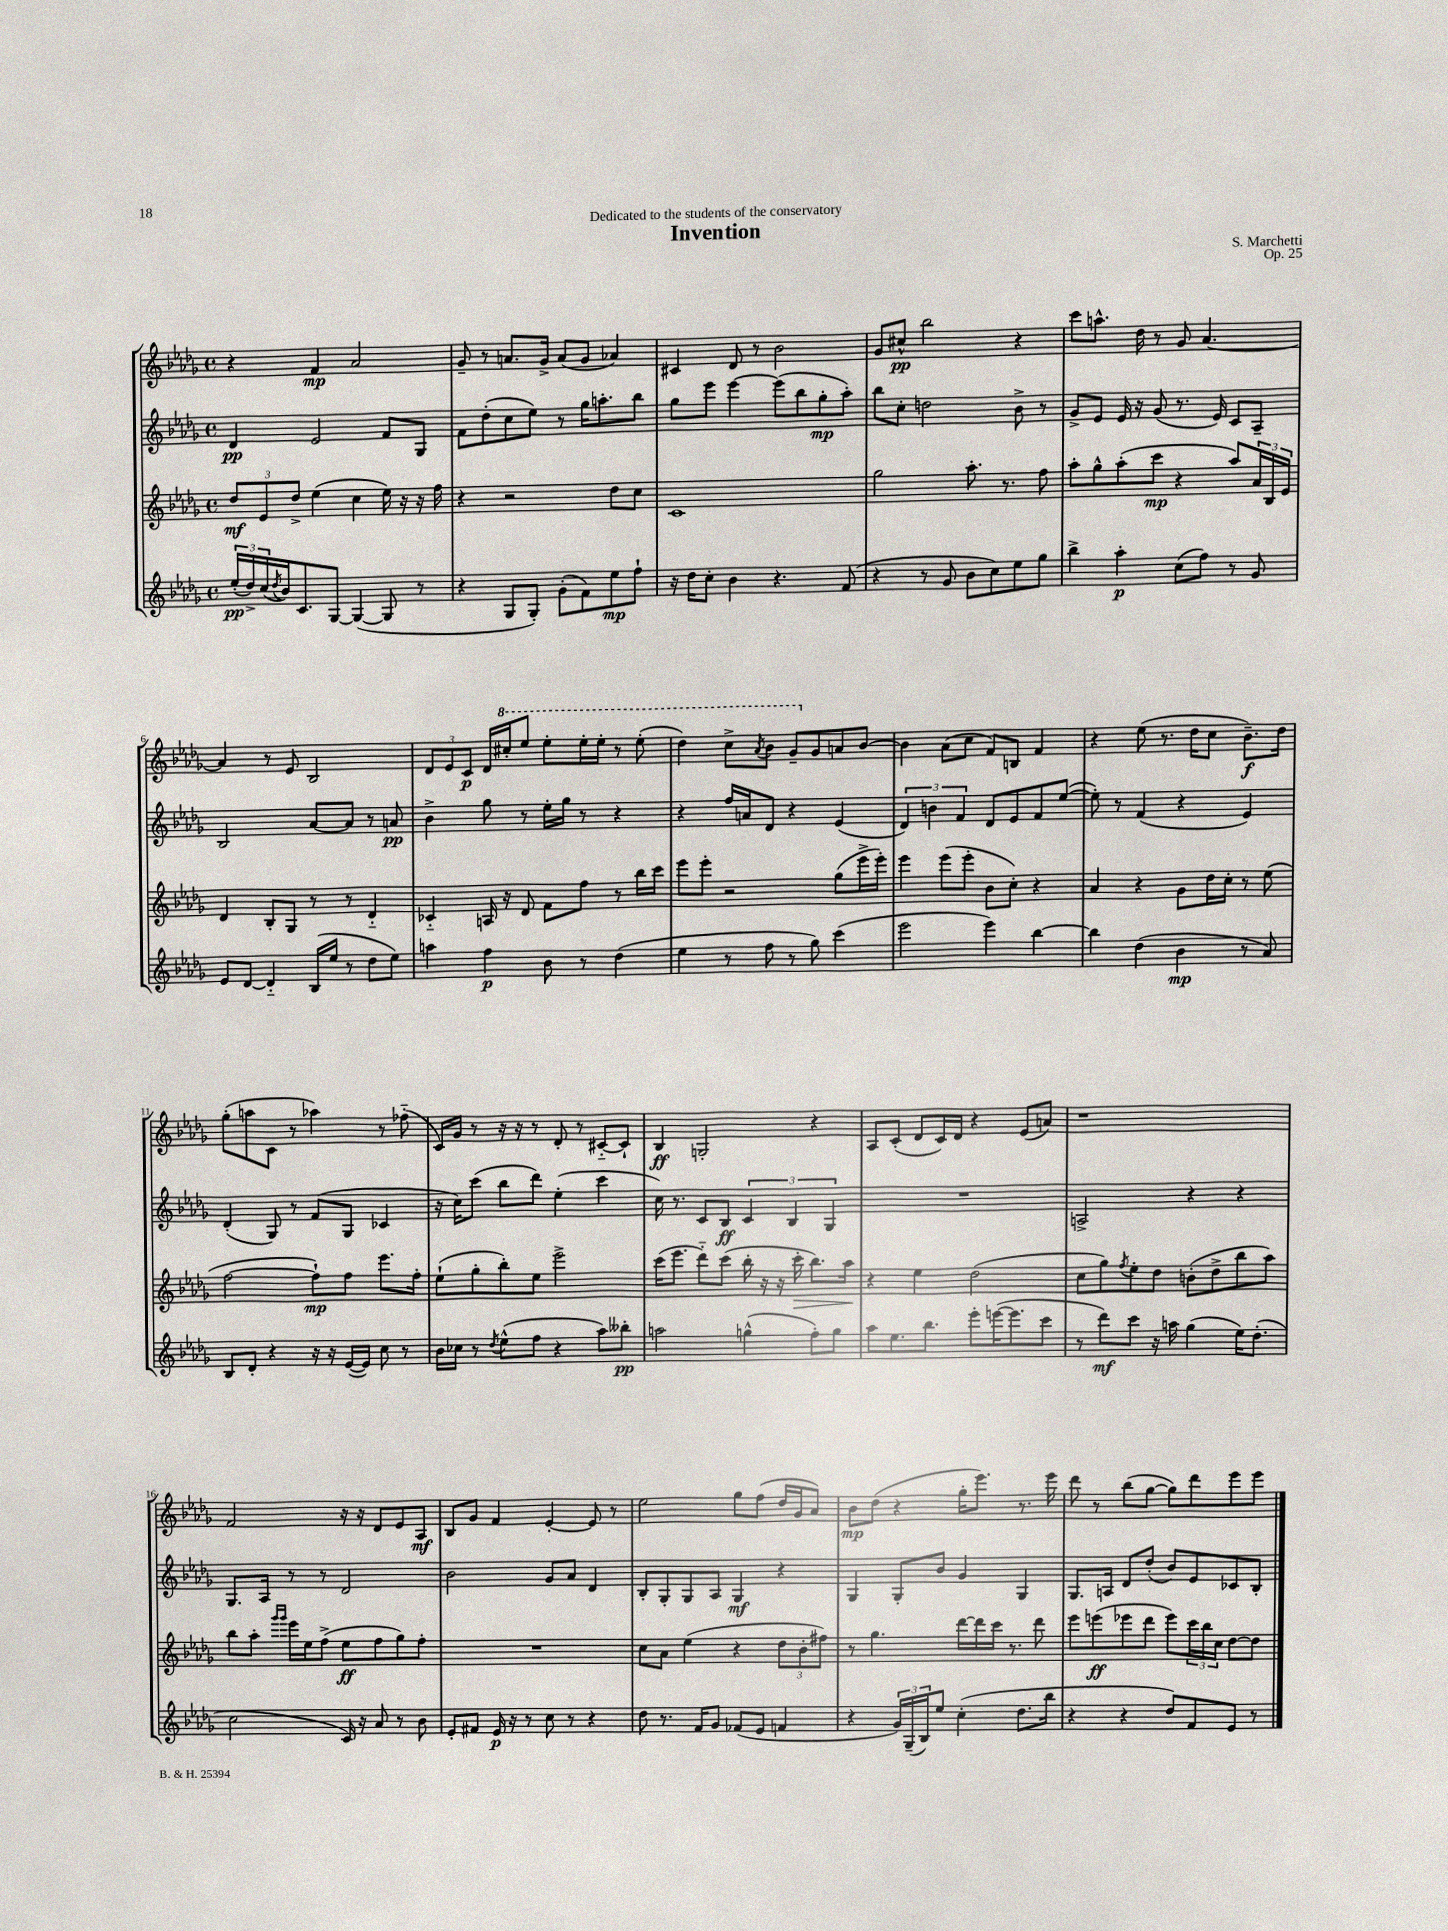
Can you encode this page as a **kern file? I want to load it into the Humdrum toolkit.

**kern	**kern	**kern	**kern
*staff4	*staff3	*staff2	*staff1
*clefG2	*clefG2	*clefG2	*clefG2
*k[b-e-a-d-g-]	*k[b-e-a-d-g-]	*k[b-e-a-d-g-]	*k[b-e-a-d-g-]
*M4/4	*M4/4	*M4/4	*M4/4
*met(c)	*met(c)	*met(c)	*met(c)
(24ee-'/LL	12dd-/L	4d-/	4r
24dd-^/)	.	.	.
(24cc/	12e-/	.	.
8qdd-/	.	.	.
16b-/J)	.	.	.
.	12dd-^/J	.	.
8.c/	.	.	.
.	(4ee-\	2e-/	4f/
[8G-/J	.	.	.
(4G-/_	4cc\	.	2a-/
8G-/]	16ee-\)	8f/L	.
.	16r	.	.
8r	16r	8G-/J	.
.	16ff\	.	.
=	=	=	=
4r	4r	8f\L	8g-~/
.	.	(8dd-'\	8r
8G-/L	2r	8cc\	8.a/L
8G-'/J)	.	8ee-\J)	.
.	.	.	16g-^/Jk
(8g-'\L	.	8r	(8a/L
8f\)	.	16gg-\LK	8g-/J
.	.	8.aa'\	.
8ee-\	8dd-\L	.	4a-/)
8ff`\J	8cc\J	8bb-\J	.
=	=	=	=
16r	1c	8gg-\L	4c#/
16dd-\LK	.	.	.
8cc'\J	.	8eee-\J	.
4b-\	.	[4eee-\	8d-/
.	.	.	8r
4.r	.	(8eee-\]L	2b-\
.	.	8bb-\	.
.	.	8gg-'\	.
(8f/	.	8aa-'\J)	.
=	=	=	=
4r	2gg-\	8bb-\L	8g-/L
.	.	8cc'\J	8cc#^^/J
8r	.	2dd\	2bb-\
8g-/	.	.	.
8b-\L	8.aa-'\	.	.
8cc\)	.	.	.
.	8.r	.	.
8ee-\	.	8b-^\	4r
8gg-\J	8ff\	8r	.
=	=	=	=
4bb-^\	8aa-'\L	8g-^/L	8ccc\L
.	8gg-^^\	8e-/J	8.aa^^\J
4aa-'\	(8aa-'\	16e-/	.
.	.	16r	16dd-\
.	8ccc\J	(8g-/	8r
(8cc\L	4r	8.r	8g-/
8ff\J)	.	.	[4.a-/
.	.	16e-/)	.
8r	8aa-/L)	8c/L	.
8g-/	24a-/L	8A-~/J	.
.	24B-/	.	.
.	24e-/JJ	.	.
=	=	=	=
8e-/L	4d-/	2B-/	4a-/]
[8d-/J	.	.	.
4d-'~/]	8B-'/L	.	8r
.	8G-/J	.	8e-/
(16B-/LL	8r	[8a-/L	2B-/
16ee-/JJ	.	.	.
8r	8r	8a-/]J	.
8dd-\L	4d-'~/	8r	.
8ee-\J)	.	8a/	.
=	=	=	=
4aa\	4c-'~/	4b-^\	12d-/L
.	.	.	12e-/
.	.	.	12c/J
4ff\	16A/	8gg-\	16d-/LL
.	16r	.	16ccc#'/J
.	8d-/	8r	8eee-/J
8b-\	8f\L	16ee-'\LL	8eee-'\L
.	.	16gg-\JJ	.
8r	8ff\J	8r	16eee-'\L
.	.	.	16eee-'\JJ
(4dd-\	8r	4r	8r
.	16bb-\LL	.	(8eee-'\
.	16ccc\JJ	.	.
=	=	=	=
4ee-\	8eee-\L	4r	4ddd-\)
.	8eee-'\J	.	.
8r	2r	16ff/LL	8ccc^\L
.	.	16a/J	.
.	.	.	8qaa-/
8ff\	.	8d-/J	8bb-\J
8r	.	4r	8gg-~/L
8gg-\)	.	.	8g-/
(4ccc\	(8gg-\L	(4e-/	8a/
.	16eee-^\L	.	[8b-/J
.	16eee-'\JJ)	.	.
=	=	=	=
2eee-\	4eee-\	6d-/)	4b-\]
.	.	6b\	.
.	(8eee-\L	.	(8a-\L
.	.	6f/	.
.	8eee-'\J	.	8cc\J
4eee-\)	8b-\L	8d-/L	8f/L)
.	8cc'\J)	8e-/	8B/J
[4bb-\	4r	8f/	4f/
.	.	([8ee-/J	.
=	=	=	=
4bb-\]	4a-/	8ee-'\])	4r
.	.	8r	.
(4dd-\	4r	(4f/	(8ee-\
.	.	.	8.r
4b-\	8g-\L	4r	.
.	.	.	16dd-\LK
.	16dd-\L	.	8cc\J
.	16cc'\JJ	.	.
8r	8r	4e-/)	8.b-~\L)
8a-/)	(8ee-\	.	.
.	.	.	16dd-\Jk
=	=	=	=
8B-/L	[2ff\	(4d-'/	(8gg-'\L
8d-'/J	.	.	8aa\
4r	.	8G-/)	8c\J
.	.	8r	8r
16r	8ff`\]L)	(8f/L	4aa-\)
16r	.	.	.
([16e-/LL	8ff\J	8G-/J	.
16e-/]JJ)	.	.	.
8cc\	8.eee-\L	4c-/	8r
8r	.	.	(8ff-'~\
.	16ff'\Jk	.	.
=	=	=	=
16b-\LL	(8ee-`\L	16r	16c/LL)
16cc-\JJ	.	16cc\LK)	16g-/JJ
8r	8gg-'\	(8ccc\J	8r
8qdd-/	.	.	.
(8ee-^^\L	8bb-'\)	8bb-\L	16r
.	.	.	16r
8ff\J	8ee-\J	8ddd-\J)	8r
4r	2eee-^\	(4ee-'\	8d-'/
.	.	.	8r
8aa-\L)	.	4ccc\	[8c#'~/L
8bb--'\J	.	.	8c#`/]J
=	=	=	=
2aa\	(16ccc\LK	16cc\)	4B-/
.	8.eee-\J	8.r	.
.	8ddd-'~\L)	8c/L	2G'/
.	(8ccc\J	8B-/J	.
(4gg^^\	16bb-'\	6c/	.
.	16r	.	.
.	16r	.	.
.	.	6B-/	.
.	16ccc'\	.	.
8ff'\L)	8.bb-\L)	.	4r
.	.	6G-/	.
8gg\J	.	.	.
.	16aa-\Jk	.	.
=	=	=	=
8aa-\L	4r	1r	8A-/L
8.ee-\	.	.	(8c'/J
.	4ee-\	.	8d-/L
8.bb-\J	.	.	.
.	.	.	16c/L)
.	.	.	16d-/JJ
8eee-'\L	(2dd-\	.	4r
([16eee\K	.	.	.
8.eee\]	.	.	.
.	.	.	(8e-/L
8ccc\J	.	.	8a/J)
=	=	=	=
8r	8cc\L	2A^/	1r
8ddd-\L)	8gg-\)	.	.
.	8qff/	.	.
8ccc\J	8ee-'\	.	.
16r	8dd-\J	.	.
16aa\	.	.	.
(4gg-\	(8b'\L	4r	.
.	8dd-^\	.	.
16ee-\LK)	8bb-\	4r	.
(8.dd-'\J	.	.	.
.	8aa-\J)	.	.
=	=	=	=
2cc\	8bb-\L	8.G-/L	2f/
.	8aa-'\J	.	.
.	.	16A-/Jk	.
.	16qqggg-/LL	.	.
.	16qqggg-/JJ	.	.
.	16eee-\LL	8r	.
.	16ee-\J	.	.
.	(8ff^\J	8r	.
16c/)	8ee-\L	2d-/	16r
16r	.	.	16r
8a-/	8ff\	.	8d-/L
8r	8gg-\)	.	8e-/
8b-\	8ff'\J	.	8A-/J
=	=	=	=
8e-'/L	1r	2b-\	8B-/L
8f#/J	.	.	8g-/J
16e-/	.	.	4f/
16r	.	.	.
8r	.	.	.
8cc\	.	8g-/L	[4e-'/
8r	.	8a-/J	.
4r	.	4d-/	8e-/]
.	.	.	8r
=	=	=	=
8dd-\	8cc\L	8B-'/L	2ee-\
8.r	8a-\J	8G-'/	.
.	(4ee-\	8G-/	.
16f/LK	.	.	.
8g-/J	.	8A-/J	.
(8f-/L	4r	4G-/	8gg-\L
8e-/J	.	.	(8ff\J
4f/	12dd-\L	4r	16dd-/LL
.	.	.	16g-/J
.	12b-'\	.	.
.	.	.	8a-/J)
.	12ff#\J)	.	.
=	=	=	=
4r	8r	4G-/	8b-\L
.	4.gg-\	.	(8dd-\J
24g-/LL)	.	8G-'/L	4r
(24G-~/	.	.	.
24B-/J)	.	.	.
8ee-/J	.	8b-/J	.
(4cc'\	[16ddd-\LL	4g-/	16gg-'\LK
.	16ddd-\]	.	8.eee-\J)
.	16ccc\JJ	.	.
.	8.r	.	.
8.dd-\L	.	4G-/	8.r
.	8ddd-\	.	.
16bb-\Jk	.	.	16eee-\
=	=	=	=
4r	8eee-\L	8.G-/L	8ddd-\
.	(8eee\	.	8r
.	.	16A/Jk	.
4r	8eee-\	8d-/L	(8bb-\L
.	8ddd-\J	(8dd-'/J	[8gg-\J
8dd-/L)	8eee-\L)	8b-/L)	8gg-\]L)
8f/	24ccc\L	8e-/	8ddd-\
.	24bb-\	.	.
.	24cc\JJ	.	.
8e-/J	[8dd-\L	8c-/	8eee-\
8r	8dd-\]J	8B-'/J	8eee-\J
==	==	==	==
*-	*-	*-	*-
